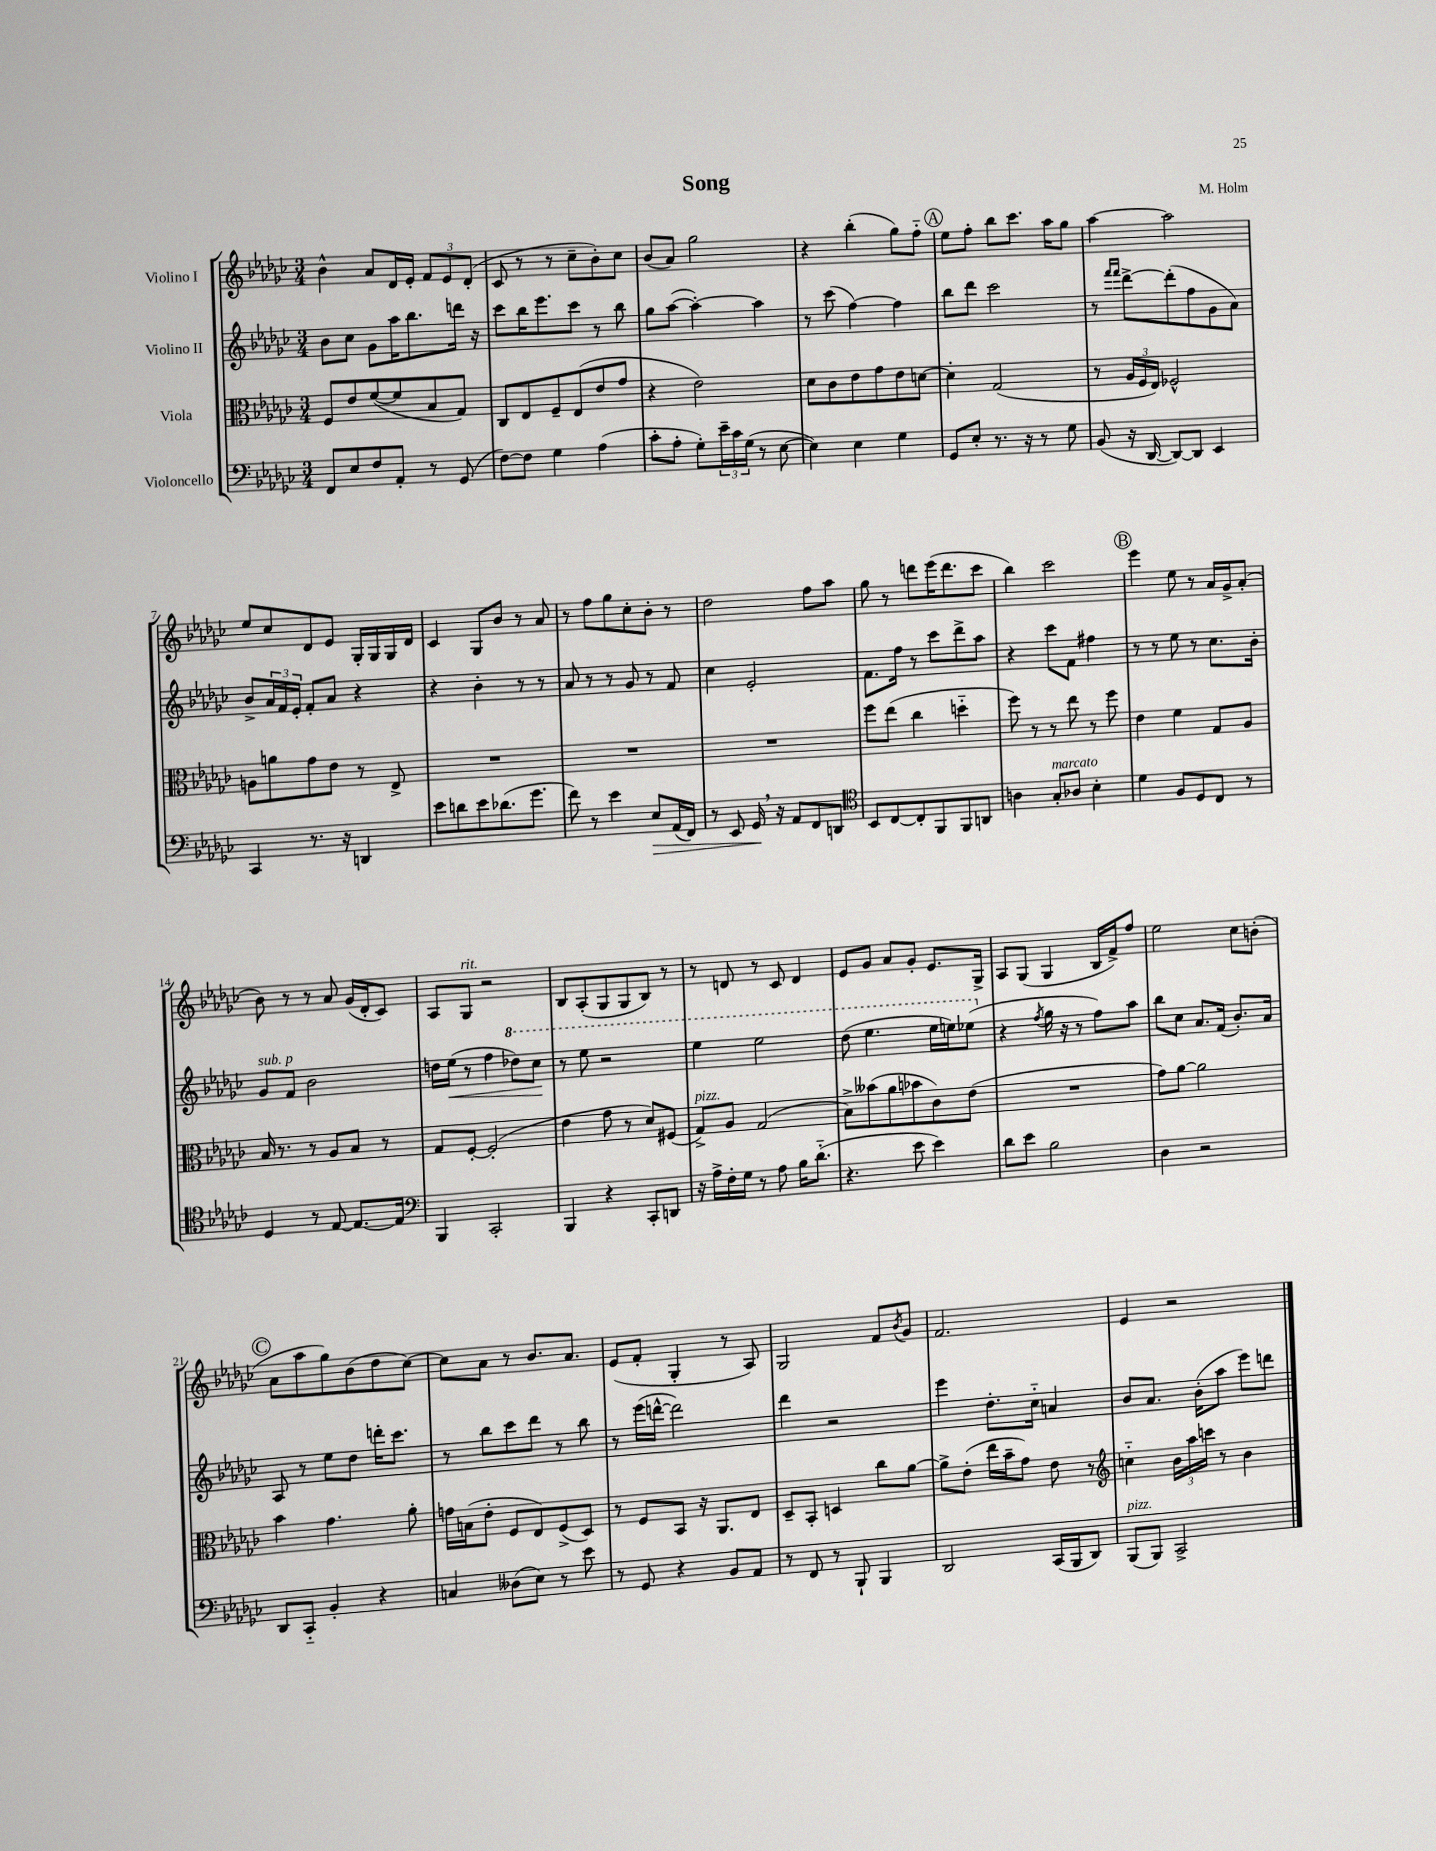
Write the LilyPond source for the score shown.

\header { title = "Song" composer = "M. Holm" }
<<
\new StaffGroup <<
\new Staff = "s0" \with { instrumentName = "Violino I" } {
    \clef treble \key ges \major \numericTimeSignature \time 3/4
    bes'4-^ aes'8 des'16 ees'16-. \tuplet 3/2 { f'8 ees'8 des'8-.( } |
    ces'8 r8 r8 ces''8-- bes'8-.) ces''8 |
    bes'8( aes'8) ges''2 |
    r4 bes''4-.( ges''8) f''8-_ |
    \mark \markup { \circle "A" } ees''8 f''8-. bes''8 ces'''8. aes''16 ges''8 |
    aes''4~ aes''2 |
    ees''8 ces''8 des'8 ees'8 ges16-. ges16 ges16 des'16 |
    ces'4 ges8 bes'8 r8 aes'8 |
    r8 f''8 ges''8 ces''8-. bes'8-. r8 |
    des''2 f''8 aes''8 |
    ges''8 r8 d'''8 ees'''16( d'''8. ces'''8 |
    bes''4) ces'''2 |
    \mark \markup { \circle "B" } ees'''4 ees''8 r8 aes'16 ges'16-> aes'8-.( |
    bes'8) r8 r8 aes'8 ges'16( des'16-. ces'8) |
    aes8 ges8^\markup { \italic "rit." } r2 |
    bes8 aes8-.( ges8 ges8 bes8) r8 |
    r8 d'8 r8 ces'8 d'4 |
    ees'8 ges'8 aes'8 ges'8-. ees'8. ges16-> |
    aes8 ges8( ges4 bes16 f'16->) f''8 |
    ees''2 ces''8 b'8-.( |
    \mark \markup { \circle "C" } aes'8 aes''8 ges''8) bes'8( des''8 ces''8~) |
    ces''8 aes'8 r8 bes'8. aes'8. |
    ees'8( f'8-. ges4-. r8 aes8) |
    ges2 f'8 \acciaccatura { bes'8 } ges'8 |
    f'2. |
    ees'4 r2 \bar "|." |
}
\new Staff = "s1" \with { instrumentName = "Violino II" } {
    \clef treble \key ges \major \numericTimeSignature \time 3/4
    bes'8 ces''8 ges'8 aes''16 bes''8. d'''16 r16 |
    ces'''8 bes''16 ees'''8. ces'''8 r8 bes''8 |
    ges''8 aes''8~( aes''4~-.) aes''4 |
    r8 ces'''8( f''4~) f''4 |
    \mark \markup { \circle "A" } bes''8 des'''8 ces'''2 |
    r8 \grace { f'''16 f'''16 } des'''8~-> des'''8-.( f''8 ges'8 aes'8) |
    bes'8-> \tuplet 3/2 { aes'16 f'16 ees'16-. } f'8-. aes'8 r4 |
    r4 bes'4-. r8 r8 |
    aes'8 r8 r8 ges'8 r8 f'8 |
    ces''4 ees'2-. |
    f'8. f''16 r8 ces'''8 des'''8-> aes''8 |
    r4 ces'''8 f'8 fis''4 |
    \mark \markup { \circle "B" } r8 r8 ees''8 r8 ces''8. bes'16-. |
    ges'8^\markup { \italic "sub. p" } f'8 bes'2 |
    d''16 ees''16\<( r8 f''4 \ottava #1 des'''!8) ces'''8\! |
    r8 ees'''8 r2 |
    ees'''4 ees'''2 |
    des'''8( ees'''4. ees'''16 e'''16) ees'''8( \ottava #0 |
    r4 \acciaccatura { f''8 } ges''16 r16 r8 f''8) aes''8 |
    bes''8 ces''8 aes'8. f'16( bes'8.-.) aes'16 |
    \mark \markup { \circle "C" } aes8 r8 ees''8 des''8 d'''16-. ces'''8. |
    r8 bes''8 ces'''8 des'''8 r8 bes''8 |
    r8 ees'''16( d'''16~-^ d'''2) |
    des'''4 r2 |
    ees'''4 des''8.-. ces''16-_ a'4 |
    bes'8 aes'8. bes'16-.( aes''8 ees'''8) d'''8 \bar "|." |
}
\new Staff = "s2" \with { instrumentName = "Viola" } {
    \clef alto \key ges \major \numericTimeSignature \time 3/4
    f8 ees'8 f'8~( f'8 bes8 ges8) |
    ces8 ees8 f8-- ees8( ees'8 ges'8 |
    r4 ees'2) |
    des'8 ces'8 ees'8 ges'8 ees'8 d'8~ |
    \mark \markup { \circle "A" } d'4-. ges2( |
    r8 \tuplet 3/2 { aes16 f16 ees16) } fes2-^ |
    a8 a'8 ges'8 ees'8 r8 ees8-> |
    R2. |
    R2. |
    R2. |
    f''8 ees''8( ces''4 d''4-_ |
    f''8) r8 r8 ees''8 r8 f''8 |
    \mark \markup { \circle "B" } ees'4 f'4 ges8 aes8 |
    bes16 r8. r8 aes8 bes8 r8 |
    ges8 f8~-. f2-.( |
    ees'4 ges'8 r8 des'8) fis8( |
    ges8->^\markup { \italic "pizz." }) aes8 ges2( |
    bes8->) beses'8( aes'8 bes'8 ces'8) ees'8( |
    R2. |
    ges'8) aes'8~ aes'2 |
    \mark \markup { \circle "C" } bes'4 ges'4. aes'8-. |
    g'16 b16( ees'8-. f8 ees8) f8->( des8) |
    r8 f8 bes,8 r16 aes,8. ees8 |
    des8-- bes,8-. d4 ces''8 aes'8~ |
    aes'8-> ees'8-.( ees''16 bes'16-- ges'8) ees'8 r8 |
    \clef treble c''4-_ \tuplet 3/2 { bes'16 aes''16 c'''16 } r8 bes'4 \bar "|." |
}
\new Staff = "s3" \with { instrumentName = "Violoncello" } {
    \clef bass \key ges \major \numericTimeSignature \time 3/4
    f,8 ees8 f8 aes,8-. r8 ges,8( |
    f8~) f8 ges4 aes4( |
    ces'8-. aes8-. ges8-.) \tuplet 3/2 { ees'16-- ces'16 ges16( } r8 ees8~ |
    ees4) ees4 ges4 |
    \mark \markup { \circle "A" } ges,8 ees8-. r8. r16 r8 ges8 |
    bes,8( r16 des,16~ des,8~) des,8 ees,4 |
    ces,4 r8. r16 d,4 |
    ees'8 d'8 ees'8 des'8.( ges'8. |
    f'8) r8 ees'4 ees8\> aes,16( f,16) |
    r8 ees,8 ges,16\! \breathe r16 aes,8 f,8 d,8 |
    \clef tenor bes,8 ces8~ ces8-. f,8 f,8 a,8 |
    a4 ges8-.^\markup { \italic "marcato" } aes8 bes4-. |
    \mark \markup { \circle "B" } des'4 f8 des8 ces8 r8 |
    des4 r8 ees8~ ees8.~ ees16 |
    \clef bass bes,,4 ces,2-. |
    bes,,4 r4 ces,8-. d,8 |
    r16 aes16-> f16-. ges16 r8 aes8 bes16 des'8.-_( |
    r4. ees'8 ees'4) |
    des'8 ees'8 bes2 |
    des4 r2 |
    \mark \markup { \circle "C" } des,8 ces,8-_ bes,4-. r4 |
    c4 deses8( ees8) r8 ees'8 |
    r8 ges,8 r4 bes,8 aes,8 |
    r8 f,8 r8 bes,,8-! bes,,4 |
    des,2 ces,16( bes,,16 des,8) |
    bes,,8^\markup { \italic "pizz." }( bes,,8) ces,2-> \bar "|." |
}
>>
>>
